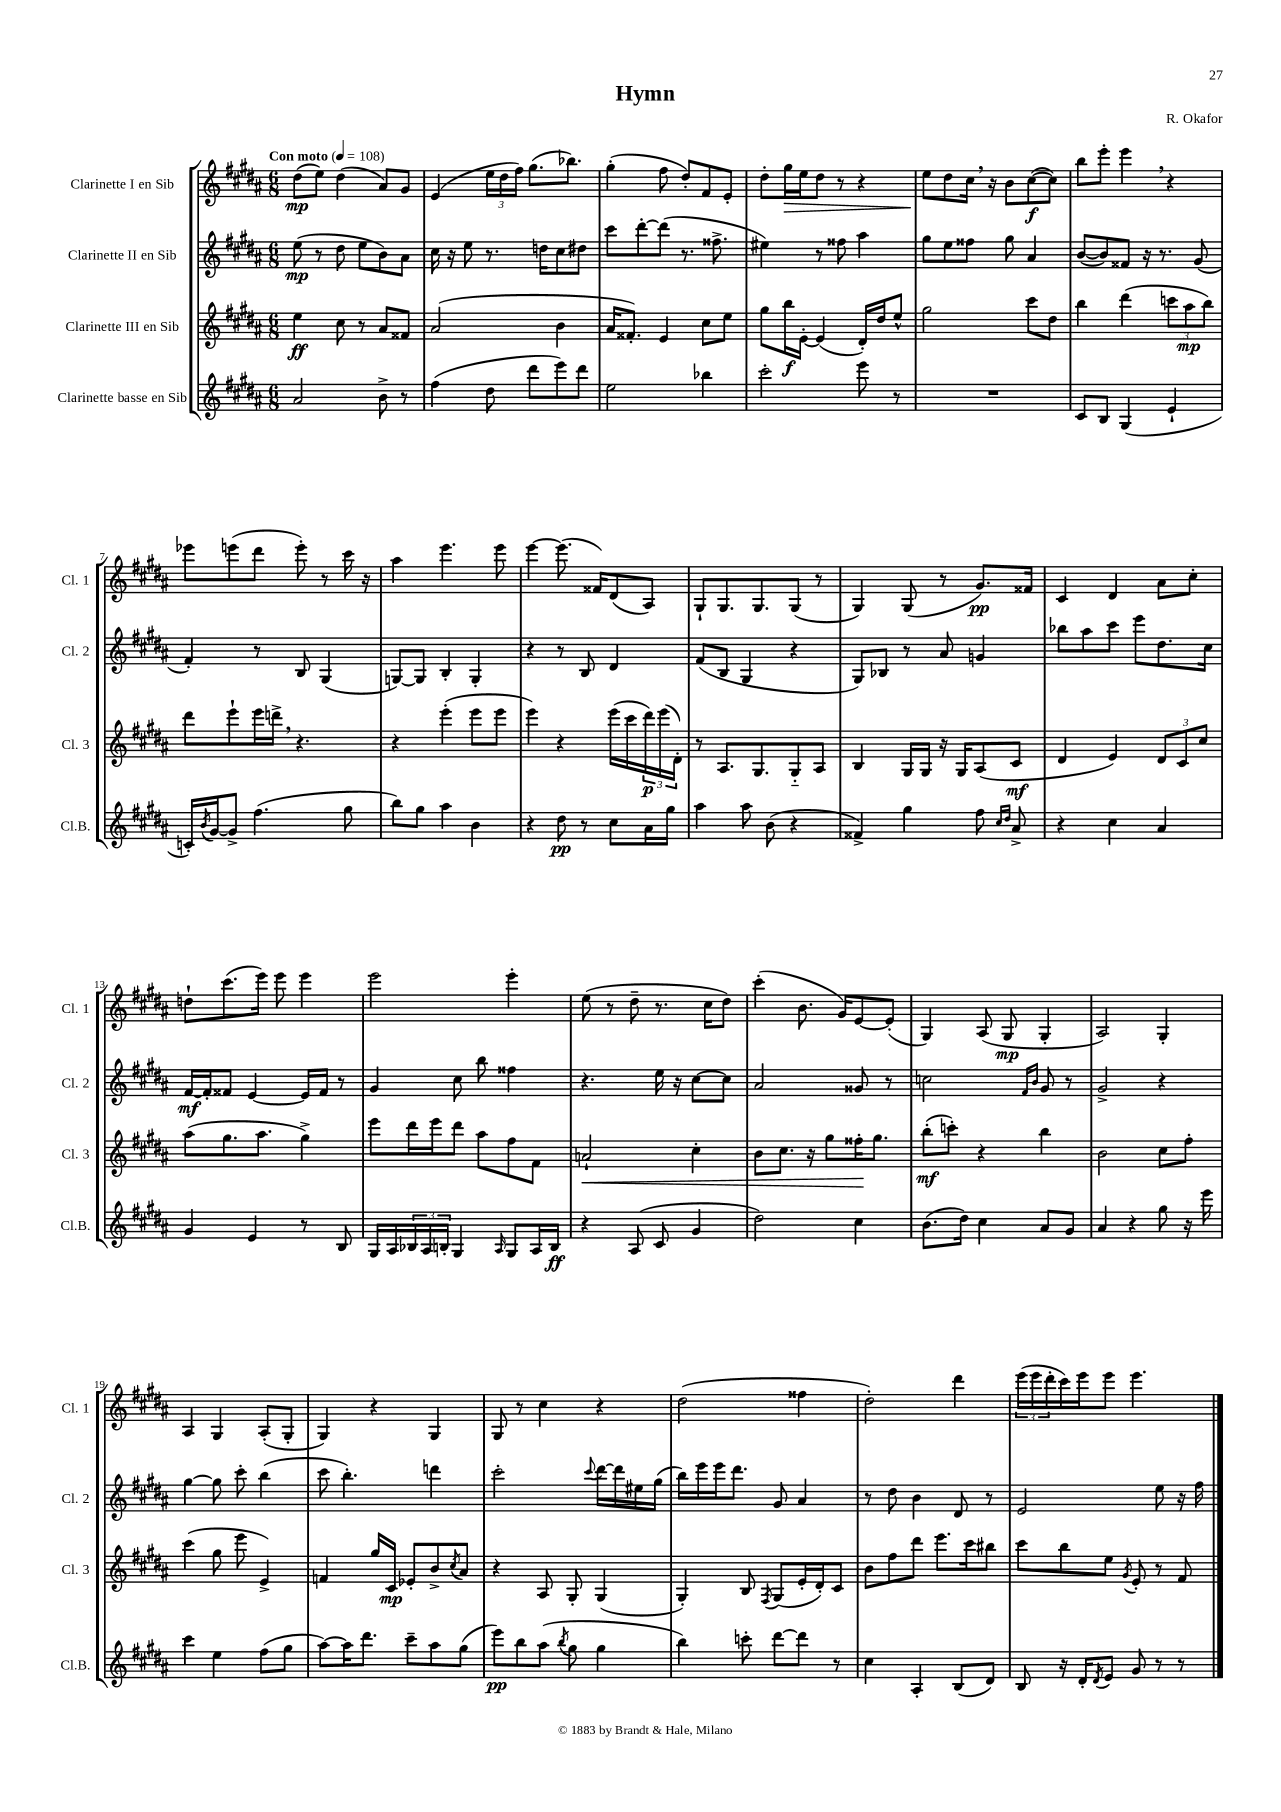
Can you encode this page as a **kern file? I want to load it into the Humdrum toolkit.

**kern	**kern	**kern	**kern
*staff4	*staff3	*staff2	*staff1
*clefG2	*clefG2	*clefG2	*clefG2
*k[f#c#g#d#a#]	*k[f#c#g#d#a#]	*k[f#c#g#d#a#]	*k[f#c#g#d#a#]
*M6/8	*M6/8	*M6/8	*M6/8
*MM108	*MM108	*MM108	*MM108
2a#	4ee	(8ee	(8dd#
.	.	8r	8ee)
.	8cc#	8dd#	(4dd#
.	8r	8ee	.
8b^	8a#	8b)	8a#)
8r	8f##	8a#	8g#
=	=	=	=
(4ff#	(2a#	16cc#	(4e
.	.	16r	.
.	.	8ee	.
8dd#	.	8.r	24ee
.	.	.	24dd#
.	.	.	24ff#)
8ddd#	.	.	(8.gg#
.	.	16dd	.
8eee)	4b	8cc#	.
.	.	.	8.bb-)
8ddd#	.	8dd#	.
=	=	=	=
2ee	16a#	8ccc#	(4gg#'
.	8.f##')	.	.
.	.	[8ddd#'	.
.	4e	(8ddd#]	8ff#
.	.	8.r	8dd#')
4bb-	8cc#	.	8f#
.	.	8.ff##^	.
.	8ee	.	8e'
=	=	=	=
2ccc#'	8gg#	4ee#)	8dd#'
.	16bb	.	16gg#
.	[16e'	.	16ee
.	(4e]	8r	8dd#
.	.	8ff##	8r
8eee	16d#')	4aa#	4r
.	16dd#	.	.
8r	8ee^^	.	.
=	=	=	=
2.r	2gg#	8gg#	8ee
.	.	8ee	8dd#
.	.	8ff##	16cc#
.	.	.	16r
.	.	8gg#	8b
.	8ccc#	4a#	([8cc#
.	8dd#	.	8cc#])
=	=	=	=
8c#	4bb	([8b	8bb
8B	.	8b])	8eee'
(4G#	(4ddd#	8f##	4eee
.	.	16r	.
.	.	8.r	.
4e`	12ccc	.	4r
.	12aa#	.	.
.	.	(8g#	.
.	12bb)	.	.
=	=	=	=
16c')	8ddd#	4f#')	8eee-
8qb	.	.	.
[16g#	.	.	.
8g#^]	8eee`	.	(8eee
(4.ff#	16eee	8r	8ddd#
.	16ddd^	.	.
.	4.r	8B	8eee')
.	.	(4G#	8r
8gg#	.	.	16ccc#
.	.	.	16r
=	=	=	=
8bb)	4r	[8G)	4aa#
8gg#	.	8G]	.
4aa#	(4eee'	4B'	4.eee
4b	8eee	4G'	.
.	8eee	.	8eee
=	=	=	=
4r	4eee)	4r	[4eee
8dd#	4r	8r	(8.eee]
8r	.	8B	.
.	.	.	16f##)
8cc#	(16eee	4d#	(8d#
.	16ccc#	.	.
16a#	24ddd#)	.	8A#)
.	(24eee	.	.
16gg#	.	.	.
.	24d#')	.	.
=	=	=	=
4aa#	8r	(8f#	8G#`
.	8.A#	8B	8.G#
8aa#	.	4G#	.
.	8.G#	.	8.G#
(8b	.	.	.
4r	8G#'~	4r	(8G#
.	8A#	.	8r
=	=	=	=
4f##^)	4B	8G#)	4G#)
.	.	8B-	.
4gg#	16G#	8r	(8G#
.	16G#	.	.
.	16r	8a#	8r
.	16G#	.	.
8ff#	(8A#	4g	8.g#)
16qqcc#	.	.	.
16qqdd#	.	.	.
8a#^	8c#	.	.
.	.	.	16f##
=	=	=	=
4r	4d#	8bb-	4c#
.	.	8aa#	.
4cc#	4e)	8ccc#	4d#
.	.	8eee	.
4a#	12d#	8.dd#	8a#
.	12c#	.	.
.	.	.	8cc#'
.	12cc#	.	.
.	.	16cc#	.
=	=	=	=
4g#	(8aa#	[16f#	8dd`
.	.	16f#']	.
.	8.gg#	8f##	(8.ccc#
4e	.	[4e	.
.	8.aa#	.	16eee)
.	.	.	8eee
8r	4gg#^)	16e]	4eee
.	.	16f##	.
8B	.	8r	.
=	=	=	=
16G#	8eee	4g#	2eee
16A#	.	.	.
24B-	16ddd#	.	.
24A#	.	.	.
.	16eee	.	.
24B'	.	.	.
4G#	8ddd#	8cc#	.
.	8aa#	8bb	.
16qqA#	.	.	.
8G#	8ff#	4ff##	4eee'
16A#	8f#	.	.
16B	.	.	.
=	=	=	=
4r	2a`	4.r	(8ee
.	.	.	8r
(8A#	.	.	8dd#~
8c#	.	16ee	8.r
.	.	16r	.
4g#	4cc#'	[8cc#	.
.	.	.	16cc#
.	.	8cc#]	8dd#)
=	=	=	=
2dd#)	8b	2a#	(4ccc#'
.	8.cc#	.	.
.	.	.	8.b
.	16r	.	.
.	8gg#	.	.
.	.	.	16g#)
4cc#	16ff##'	8g##	[8e
.	8.gg#	.	.
.	.	8r	(8e']
=	=	=	=
(8.b	(8bb'	2cc	4G#)
.	8ccc')	.	.
16dd#)	.	.	.
4cc#	4r	.	(8A#
.	.	.	8G#
.	.	16qqf#	.
.	.	16qqb	.
8a#	4bb	8g#	4G#'
8g#	.	8r	.
=	=	=	=
4a#	2b	2g#^	2A#)
4r	.	.	.
8gg#	8cc#	4r	4G#'
16r	8ff#'	.	.
16eee	.	.	.
=	=	=	=
4ccc#	(4ccc#	[4gg#	4A#
4ee	8gg#	8gg#]	4G#
.	8eee	8ccc#'	.
(8ff#	4e^)	(4bb	(8A#'
8gg#	.	.	8G#'
=	=	=	=
[8aa#)	4f	8ccc#	4G#)
16aa#]	.	4.bb')	.
8.ddd#	.	.	.
.	16gg#	.	4r
.	16c#	.	.
8ccc#~	8e-'	.	.
8aa#	8b^	4ddd	4G#
.	8qcc#	.	.
(8gg#	8a#	.	.
=	=	=	=
8eee)	4r	2ccc#'	8G#
8bb	.	.	8r
(8aa#	8A#	.	4cc#
8qbb	.	.	.
8gg#	8G#'	.	.
.	.	8qqccc#	.
4gg#	(4G#	[16ddd#	4r
.	.	16ddd#]	.
.	.	16ee#	.
.	.	(16gg#	.
=	=	=	=
4bb)	4G#')	16bb)	(2dd#
.	.	16eee	.
.	.	16eee	.
.	.	8.ddd#	.
8ccc'	8B	.	.
.	8qF#	.	.
[8ddd#	(8G#	8g#	.
8ddd#]	16e'	4a#	4ff##
.	16d#')	.	.
8r	8c#	.	.
=	=	=	=
4cc#	8b	8r	2dd#')
.	8ff#	8dd#	.
4A#'	8ddd#	4b	.
.	8.eee	.	.
(8B	.	8d#	4ddd#
.	16ccc#	.	.
8d#)	8bb#	8r	.
=	=	=	=
8B	8ccc#	2e	(24eee
.	.	.	24eee
.	.	.	24ddd#'
16r	8bb	.	16ccc#)
16d#'	.	.	16eee
8qd#	.	.	.
8e	8ee	.	8eee
.	8qg#	.	.
8g#	8e'	.	4.eee
8r	8r	8ee	.
8r	8f#	16r	.
.	.	16ff#	.
==	==	==	==
*-	*-	*-	*-
